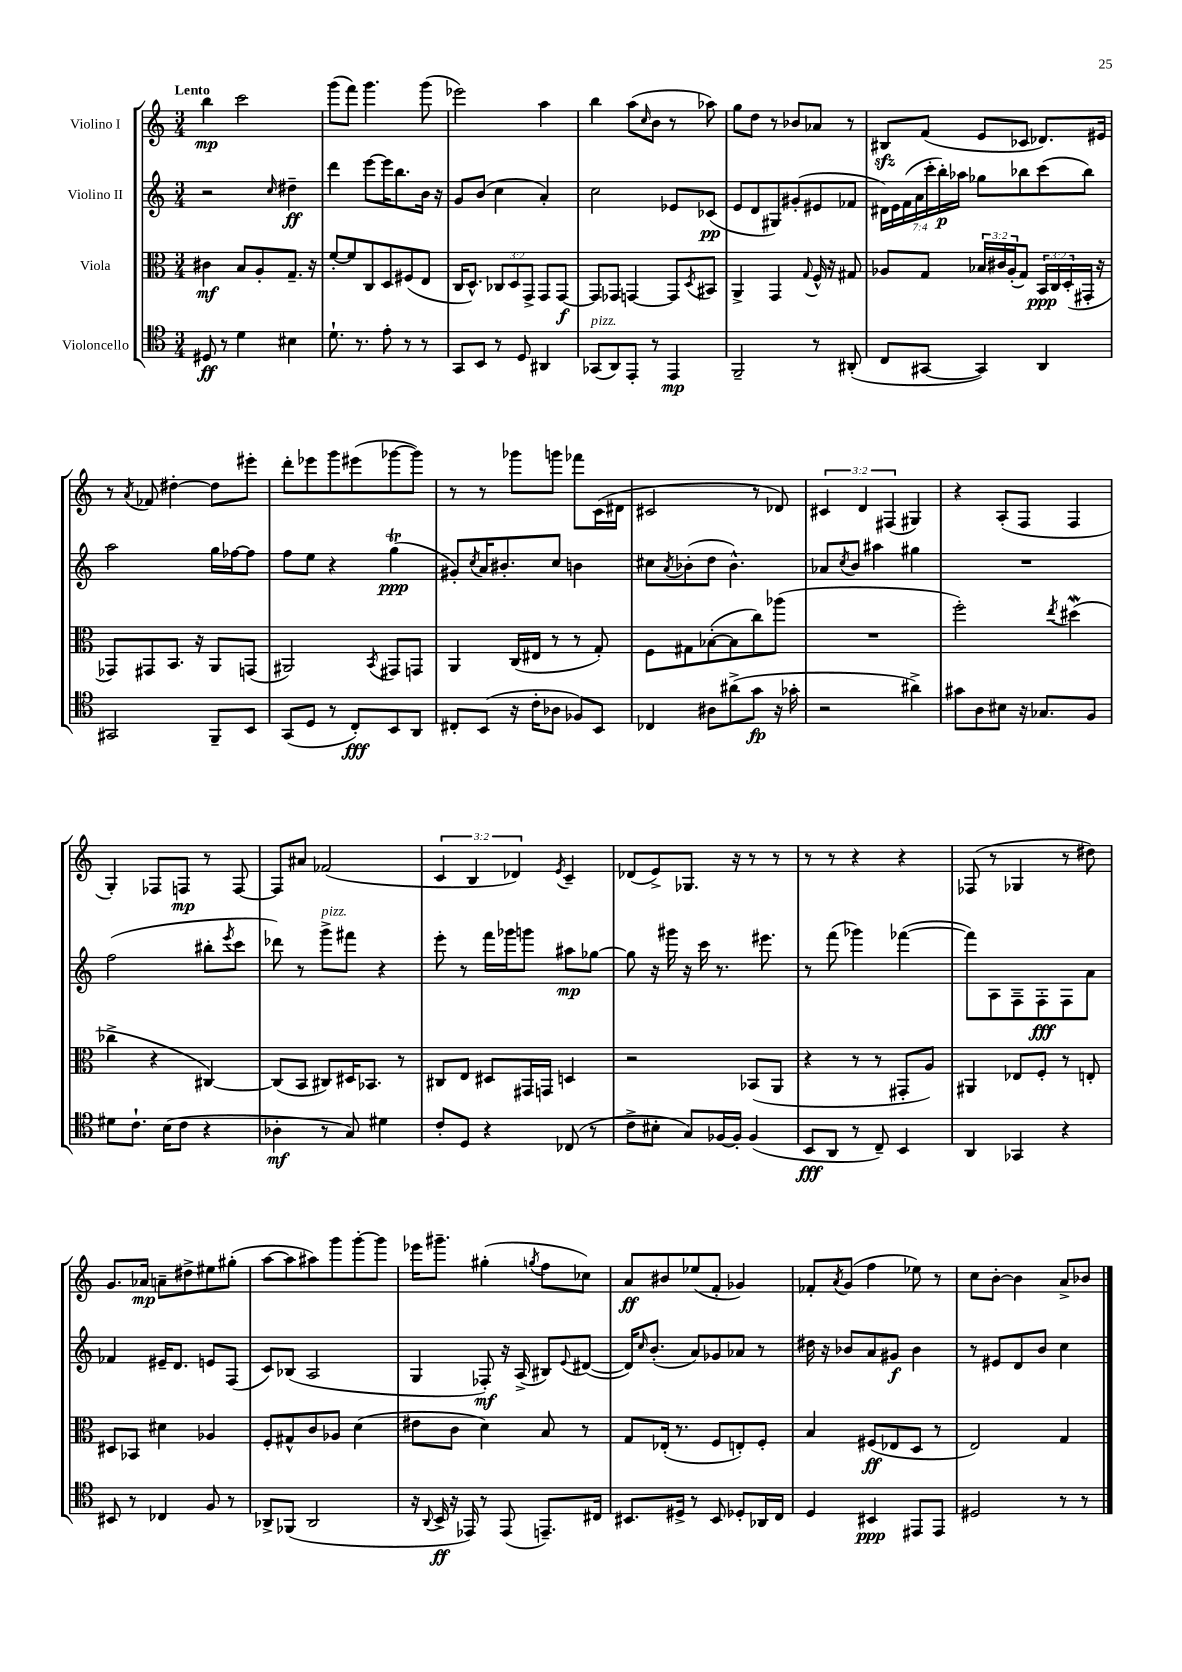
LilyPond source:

<<
\new StaffGroup <<
\new Staff = "s0" \with { instrumentName = "Violino I" } {
    \clef treble \key c \major \numericTimeSignature \time 3/4 \override Staff.TupletNumber.text = #tuplet-number::calc-fraction-text \tempo "Lento"
    b''4\mp c'''2 |
    g'''8( f'''8) g'''4. g'''8( |
    ees'''2) a''4 |
    b''4 a''8( \grace { c''16 } b'8 r8 aes''8) |
    g''8 d''8 r8 bes'8 aes'8 r8 |
    bis8\sfz f'8( e'8 ces'8 des'8.) eis'16 |
    r8 \acciaccatura { a'8 } fes'8 dis''4~-. dis''8 eis'''8-. |
    d'''8-. ees'''8 g'''8 eis'''8( ges'''8~ ges'''8) |
    r8 r8 ges'''8 g'''8 fes'''8 c'16( dis'16 |
    cis'2 r8 des'8) |
    \tuplet 3/2 { cis'4 d'4 fis4( } gis4) |
    r4 a8-.( f8 f4 |
    g4-.) fes8 f8\mp r8 f8~ |
    f8 ais'8 fes'2( |
    \tuplet 3/2 { c'4 b4 des'4) } \acciaccatura { e'8 } c'4-- |
    des'8( e'8->) ges8. r16 r8 r8 |
    r8 r8 r4 r4 |
    fes8( r8 ges4 r8 dis''8) |
    g'8. aes'16\mp a'8-- dis''8-> eis''8 gis''8-.( |
    a''8~ a''8 ais''8) g'''8 g'''8~-. g'''8 |
    ees'''16 gis'''8.-- gis''4-.( \acciaccatura { g''8 } f''8 ces''8) |
    a'8\ff bis'8 ees''8( f'8-. ges'4) |
    fes'8-. \acciaccatura { a'8 } g'8( f''4 ees''8) r8 |
    c''8 b'8~-. b'4 a'8-> bes'8 \bar "|." |
}
\new Staff = "s1" \with { instrumentName = "Violino II" } {
    \clef treble \key c \major \numericTimeSignature \time 3/4 \override Staff.TupletNumber.text = #tuplet-number::calc-fraction-text
    r2 \grace { c''16 } dis''4--\ff |
    d'''4 e'''8~ e'''16 b''8. b'16 r16 |
    g'8 b'8( c''4 a'4-.) |
    c''2 ees'8 ces'8\pp( |
    e'8 d'8 gis8) gis'8-.( eis'8 fes'8 |
    \tuplet 7/4 { dis'16) e'16 f'16( a'16 c'''16-. b''16-.\p) aes''16 } ges''8 bes''8 c'''8( bes''8) |
    a''2 g''16 fes''16~ fes''8 |
    f''8 e''8 r4 g''4\trill\ppp( |
    gis'8-.) \acciaccatura { c''8 } a'16 bis'8.-. c''8 b'4 |
    cis''8 \acciaccatura { a'8 } bes'8-.( d''8 bes'4.-^) |
    aes'8 \acciaccatura { c''8 } b'8 ais''4 gis''4 |
    R2. |
    f''2( bis''8-. \acciaccatura { e'''8 } c'''8 |
    des'''8) r8 g'''8->^\markup { \italic "pizz." } fis'''8 r4 |
    e'''8-. r8 f'''16 ges'''16 g'''8 ais''8\mp ges''8~ |
    ges''8 r16 gis'''16 r16 c'''16 r8. eis'''8. |
    r8 f'''8( ges'''4) fes'''4~( |
    fes'''8) a8 f8-- f8-.\fff f8 a'8 |
    fes'4 eis'16-- d'8. e'8 f8( |
    c'8) bes8( a2 |
    g4 fes8-.\mf) r16 a16->( bis8) \appoggiatura { e'8 } dis'8~( |
    dis'16) \grace { c''16 } b'8.-.( a'8) ges'8 aes'8 r8 |
    dis''16 r16 bes'8 a'8 gis'8\f bes'4 |
    r8 eis'8 d'8 b'8 c''4 \bar "|." |
}
\new Staff = "s2" \with { instrumentName = "Viola" } {
    \clef alto \key c \major \numericTimeSignature \time 3/4 \override Staff.TupletNumber.text = #tuplet-number::calc-fraction-text
    cis'4\mf b8 a8-. g8.-- r16 |
    f'8~-. f'8 c8 d8 fis8( e8 |
    c16 d8.-^) \tuplet 3/2 { ces8 d8 g,8-> } g,8 g,8~\f |
    g,8 ges,8 g,4~ g,8 \acciaccatura { d8 } bis,8 |
    a,4-> g,4 \appoggiatura { g8 } f16-^ r16 gis8 |
    aes8 g8 \tuplet 3/2 { bes16 cis'16 aes16-.( } g8) \tuplet 3/2 { b,16\ppp c16 d16-.( } gis,16-. r16 |
    ges,8) gis,8 b,8. r16 a,8 g,8( |
    ais,2) \acciaccatura { b,8 } gis,8 g,8 |
    a,4 c16( eis16 r8 r8 g8-.) |
    f8 gis8 bes8~-.( bes8 c''8) aes''8( |
    R2. |
    f''2-.) \acciaccatura { e''8 } dis''4\mordent( |
    ces''4-> r4 cis4~) |
    cis8( b,8 cis8) dis16 bes,8. r8 |
    cis8 e8 dis8 gis,16 g,16 d4 |
    r2 bes,8( a,8 |
    r4 r8 r8 gis,8-. a8) |
    ais,4 ees8 f8-. r8 e8-. |
    dis8 bes,8 dis'4 aes4 |
    f8-. gis8-^ c'8 aes8 d'4( |
    eis'8 c'8 d'4) b8 r8 |
    g8 ees16-.( r8. f8 e8-.) f8-. |
    b4 fis8\ff( ees8 d8 r8 |
    e2) g4 \bar "|." |
}
\new Staff = "s3" \with { instrumentName = "Violoncello" } {
    \clef tenor \key c \major \numericTimeSignature \time 3/4
    dis8\ff r8 d'4 bis4 |
    d'8.-! r8. e'8-. r8 r8 |
    g,8 b,8 r8 d8 ais,4 |
    ges,8^\markup { \italic "pizz." }( a,8) e,8-. r8 e,4\mp |
    f,2-- r8 ais,8-.( |
    c8 gis,8~ gis,4) a,4 |
    gis,2 f,8-- b,8 |
    g,8( d8 r8 c8-.\fff) b,8 a,8 |
    cis8-. b,8( r16 c'16-. aes8 fes8) b,8 |
    ces4 ais8 ais'8->( g'8\fp r16 ges'16-. |
    r2 ais'4->) |
    gis'8 a8 bis8 r16 ges8. f8 |
    dis'8 c'8.-! b16( c'8 r4 |
    aes4-.\mf r8 g8) dis'4 |
    c'8-. d8 r4 ces8( r8 |
    c'8-> bis8-. g8) fes16~ fes16-. fes4( |
    b,8\fff a,8 r8 c8--) b,4 |
    a,4 ges,4 r4 |
    bis,8 r8 ces4 f8 r8 |
    aes,8-> fes,8( aes,2 |
    r16 \appoggiatura { a,8 } b,16->\ff r16 ees,16) r8 ees,8( e,8.--) cis16 |
    bis,8. dis16-> r8 bis,8 des8-. aes,16 c16 |
    d4 bis,4\ppp eis,8 eis,8 |
    dis2 r8 r8 \bar "|." |
}
>>
>>
\layout { \context { \Score \remove "Bar_number_engraver" } }
